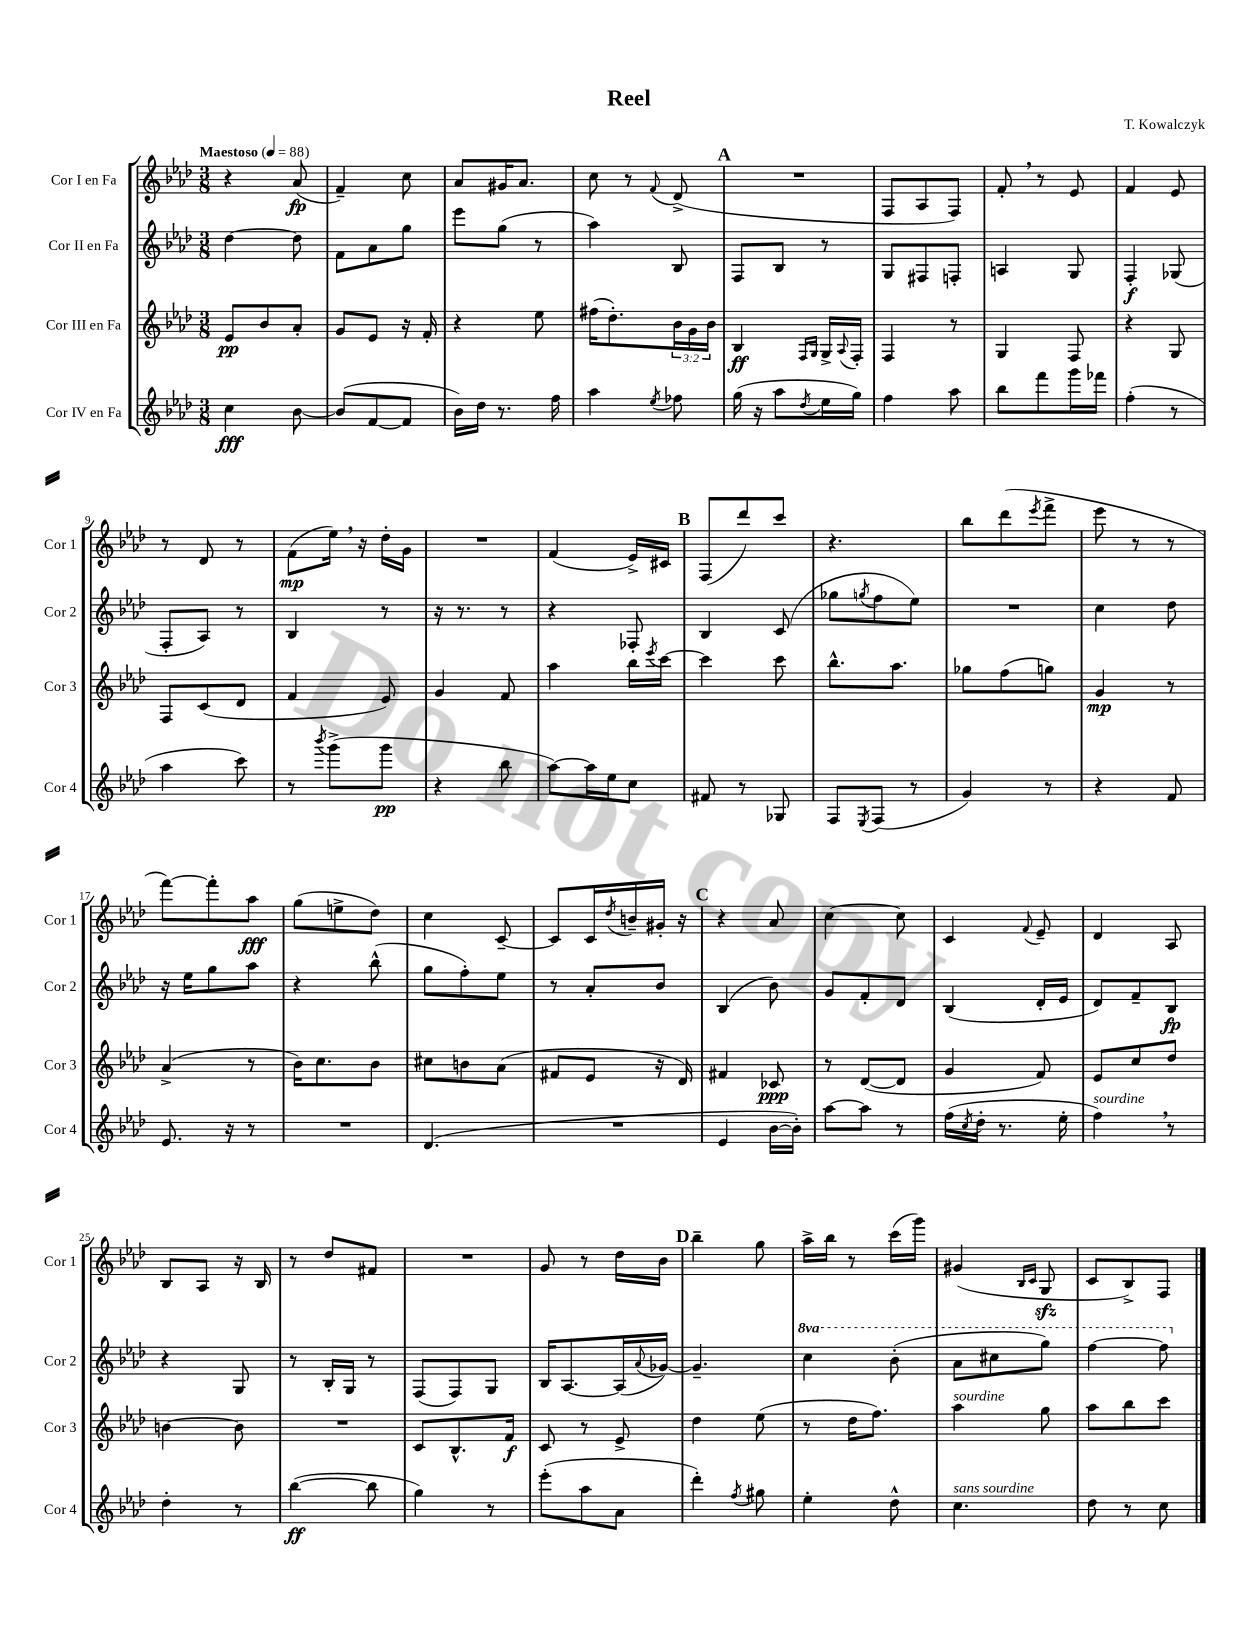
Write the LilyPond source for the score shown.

\header { title = "Reel" composer = "T. Kowalczyk" }
<<
\new StaffGroup <<
\new Staff = "s0" \with { instrumentName = "Cor I en Fa" shortInstrumentName = "Cor 1" } {
    \clef treble \key aes \major \numericTimeSignature \time 3/8 \tempo "Maestoso" 4 = 88
    r4 aes'8\fp( |
    f'4--) c''8 |
    aes'8 gis'16 aes'8. |
    c''8 r8 \appoggiatura { f'8 } des'8->( |
    \mark \markup { \bold "A" } R4. |
    f8 aes8 f8) |
    f'8-. \breathe r8 ees'8 |
    f'4 ees'8 |
    r8 des'8 r8 |
    f'8\mp( ees''16) \breathe r16 des''16-. g'16 |
    R4. |
    f'4( ees'16->) cis'16 |
    \mark \markup { \bold "B" } f8( des'''8) c'''8 |
    r4. |
    bes''8 des'''8( \acciaccatura { ees'''8 } f'''8-> |
    ees'''8 r8 r8 |
    f'''8~) f'''8-. aes''8\fff |
    g''8( e''8-> des''8) |
    c''4 c'8~-- |
    c'8 c'16 \acciaccatura { des''8 } b'16-- gis'16-. r16 |
    \mark \markup { \bold "C" } r4 aes'8 |
    c''4~ c''8 |
    c'4 \appoggiatura { f'8 } ees'8-- |
    des'4 aes8 |
    bes8 aes8 r16 bes16 |
    r8 des''8 fis'8 |
    R4. |
    g'8 r8 des''16 bes'16 |
    \mark \markup { \bold "D" } bes''4-- g''8 |
    aes''16-> bes''16 r8 c'''16( g'''16) |
    gis'4( \grace { bes16 c'16 } g8\sfz |
    c'8 bes8->) f8 \bar "|." |
}
\new Staff = "s1" \with { instrumentName = "Cor II en Fa" shortInstrumentName = "Cor 2" } {
    \clef treble \key aes \major \numericTimeSignature \time 3/8 \set Staff.ottavationMarkups = #ottavation-simple-ordinals
    des''4~ des''8 |
    f'8 aes'8 g''8 |
    ees'''8 g''8( r8 |
    aes''4) bes8 |
    \mark \markup { \bold "A" } f8 bes8 r8 |
    g8 fis8 f8-. |
    a4 g8 |
    f4-.\f ges8( |
    f8-. aes8) r8 |
    bes4 r8 |
    r16 r8. r8 |
    r4 fes8-. |
    \mark \markup { \bold "B" } bes4 c'8( |
    ges''8 \acciaccatura { g''8 } f''8 ees''8) |
    R4. |
    c''4 des''8 |
    r16 ees''16 g''8 aes''8 |
    r4 bes''8-^( |
    g''8 f''8-.) ees''8 |
    r8 aes'8-. bes'8 |
    \mark \markup { \bold "C" } bes4( bes'8) |
    g'8 f'8-. des'8 |
    bes4( des'16-. ees'16 |
    des'8) f'8-- bes8\fp |
    r4 g8 |
    r8 bes16-. g16 r8 |
    f8( f8) g8 |
    bes16 aes8.~ aes16( \appoggiatura { aes'8 } ges'16~) |
    \mark \markup { \bold "D" } ges'4.-- |
    \ottava #1 c'''4 bes''8-.( |
    aes''8 cis'''8 g'''8) |
    f'''4~ f'''8 \ottava #0 \bar "|." |
}
\new Staff = "s2" \with { instrumentName = "Cor III en Fa" shortInstrumentName = "Cor 3" } {
    \clef treble \key aes \major \numericTimeSignature \time 3/8 \override Staff.TupletNumber.text = #tuplet-number::calc-fraction-text
    ees'8\pp bes'8 aes'8-. |
    g'8 ees'8 r16 f'16-. |
    r4 ees''8 |
    fis''16( des''8.-.) \tuplet 3/2 { bes'16 g'16 bes'16 } |
    \mark \markup { \bold "A" } bes4\ff \grace { f16 g16 } g16-> \appoggiatura { aes8 } f16-. |
    f4 r8 |
    g4 f8 |
    r4 g8 |
    f8 c'8( des'8 |
    f'4 ees'8) |
    g'4 f'8 |
    aes''4 bes''16 \acciaccatura { ees'''8 } c'''16~ |
    \mark \markup { \bold "B" } c'''4 c'''8 |
    bes''8.-^ aes''8. |
    ges''8 f''8( g''8) |
    g'4\mp r8 |
    aes'4->( r8 |
    bes'16) c''8. bes'8 |
    cis''8 b'8 aes'8( |
    fis'8 ees'8 r16 des'16) |
    \mark \markup { \bold "C" } fis'4 ces'8\ppp |
    r8 des'8~( des'8 |
    g'4 f'8) |
    ees'8 c''8 des''8 |
    b'4~ b'8 |
    R4. |
    c'8 bes8.-^ f'16\f |
    c'8 r8 ees'8-> |
    \mark \markup { \bold "D" } des''4 ees''8( |
    r8 des''16 f''8.) |
    aes''4^\markup { \italic "sourdine" } g''8 |
    aes''8 bes''8 c'''8 \bar "|." |
}
\new Staff = "s3" \with { instrumentName = "Cor IV en Fa" shortInstrumentName = "Cor 4" } {
    \clef treble \key aes \major \numericTimeSignature \time 3/8
    c''4\fff bes'8~ |
    bes'8( f'8~ f'8 |
    bes'16) des''16 r8. f''16 |
    aes''4 \acciaccatura { ees''8 } fes''8 |
    \mark \markup { \bold "A" } g''16( r16 aes''8 \acciaccatura { des''8 } ees''16 g''16) |
    f''4 aes''8 |
    bes''8 f'''8 g'''16 fes'''16 |
    f''4-.( r8 |
    aes''4 c'''8) |
    r8 \acciaccatura { bes'''8 } g'''8->( g'''8\pp |
    r4 bes''8 |
    aes''8~) aes''16 ees''16 c''8 |
    \mark \markup { \bold "B" } fis'8 r8 ges8 |
    f8 \acciaccatura { ees8 } f8( r8 |
    g'4) r8 |
    r4 f'8 |
    ees'8. r16 r8 |
    R4. |
    des'4.( |
    R4. |
    \mark \markup { \bold "C" } ees'4 bes'16~ bes'16-.) |
    aes''8~ aes''8 r8 |
    f''16( \acciaccatura { c''8 } des''16-. r8. ees''16-. |
    f''4^\markup { \italic "sourdine" }) \breathe r8 |
    des''4-. r8 |
    bes''4~\ff( bes''8 |
    g''4) r8 |
    ees'''8-.( aes''8 aes'8 |
    \mark \markup { \bold "D" } des'''4-.) \acciaccatura { f''8 } gis''8 |
    ees''4-. des''8-^ |
    c''4.^\markup { \italic "sans sourdine" } |
    des''8 r8 c''8 \bar "|." |
}
>>
>>
